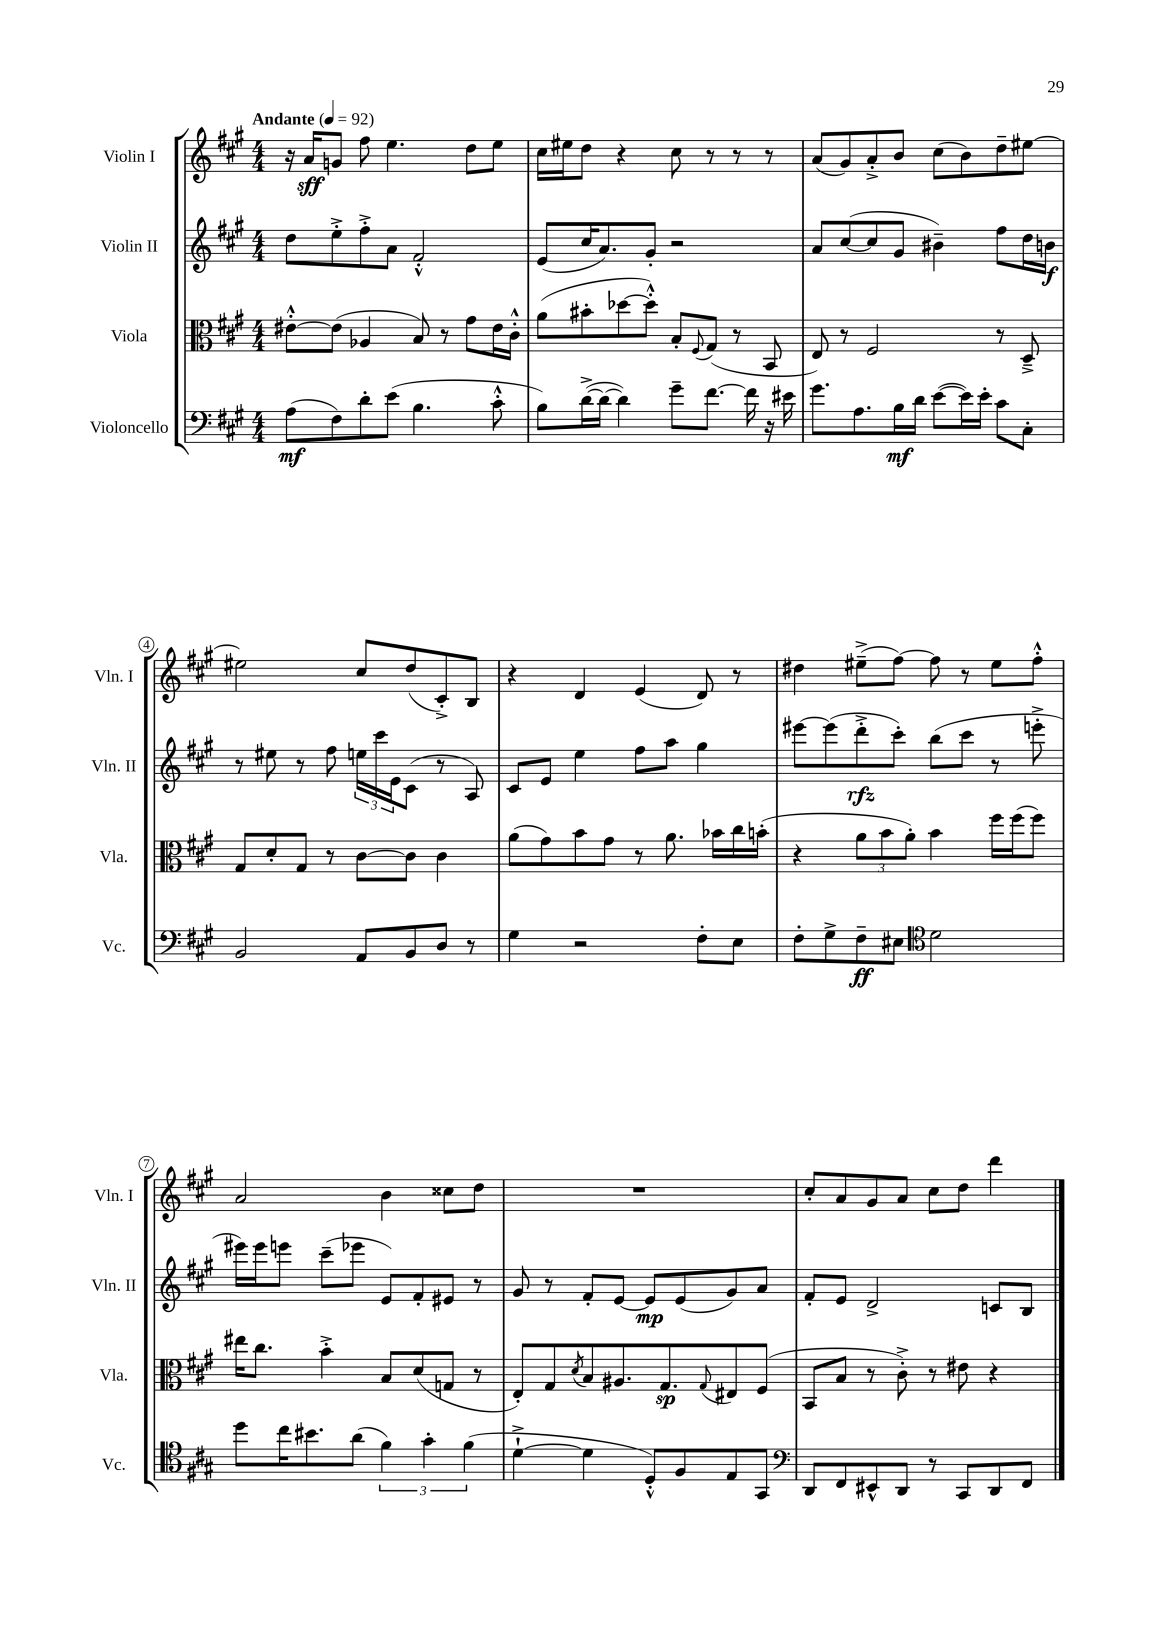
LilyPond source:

<<
\new StaffGroup <<
\new Staff = "s0" \with { instrumentName = "Violin I" shortInstrumentName = "Vln. I" } {
    \clef treble \key a \major \numericTimeSignature \time 4/4 \tempo "Andante" 4 = 92
    r16 a'16\sff g'8 fis''8 e''4. d''8 e''8 |
    cis''16 eis''16 d''8 r4 cis''8 r8 r8 r8 |
    a'8( gis'8) a'8-.-> b'8 cis''8( b'8) d''8-- eis''8~ |
    eis''2 cis''8 d''8( cis'8-.->) b8 |
    r4 d'4 e'4( d'8) r8 |
    dis''4 eis''8--->( fis''8~) fis''8 r8 eis''8 fis''8-.-^ |
    a'2 b'4 cisis''8 d''8 |
    R1 |
    cis''8-. a'8 gis'8 a'8 cis''8 d''8 d'''4 \bar "|." |
}
\new Staff = "s1" \with { instrumentName = "Violin II" shortInstrumentName = "Vln. II" } {
    \clef treble \key a \major \numericTimeSignature \time 4/4
    d''8 e''8-.-> fis''8-.-> a'8 fis'2-.-^ |
    e'8( cis''16 a'8.) gis'8-. r2 |
    a'8 cis''8~( cis''8 gis'8 bis'4--) fis''8 d''16 b'16\f |
    r8 eis''8 r8 fis''8 \tuplet 3/2 { e''16 cis'''16 e'16 } cis'8( r8 a8) |
    cis'8 e'8 e''4 fis''8 a''8 gis''4 |
    eis'''8~ eis'''8( d'''8-.->\rfz cis'''8-.) b''8( cis'''8 r8 e'''8-.-> |
    eis'''16) eis'''16 e'''8 cis'''8--( ees'''8 e'8) fis'8-. eis'8 r8 |
    gis'8 r8 fis'8-. e'8~ e'8\mp e'8( gis'8) a'8 |
    fis'8-. e'8 d'2-> c'8 b8 \bar "|." |
}
\new Staff = "s2" \with { instrumentName = "Viola" shortInstrumentName = "Vla." } {
    \clef alto \key a \major \numericTimeSignature \time 4/4
    eis'8~-.-^ eis'8( aes4 b8) r8 gis'8 eis'16 cis'16-.-^ |
    a'8( bis'8-. des''8~ des''8-.-^) b8-. \appoggiatura { fis8 } gis8( r8 b,8 |
    e8) r8 fis2 r8 d8---> |
    gis8 d'8-. gis8 r8 cis'8~ cis'8 cis'4 |
    a'8( gis'8) b'8 gis'8 r8 a'8. bes'16 cis''16 b'16-.( |
    r4 \tuplet 3/2 { a'8 b'8 a'8-.) } b'4 fis''16 fis''16( fis''8) |
    eis''16 cis''8. b'4-.-> b8 d'8( g8 r8 |
    e8-.) gis8 \acciaccatura { d'8 } b8 ais8. gis8.\sp \appoggiatura { gis8 } eis8 fis8( |
    b,8 b8 r8 cis'8-.->) r8 eis'8 r4 \bar "|." |
}
\new Staff = "s3" \with { instrumentName = "Violoncello" shortInstrumentName = "Vc." } {
    \clef bass \key a \major \numericTimeSignature \time 4/4
    a8\mf( fis8) d'8-. e'8( b4. cis'8-.-^ |
    b8) d'16~->( d'16~ d'4) gis'8-- fis'8.~ fis'16 r16 eis'16 |
    gis'8. a8. b16\mf d'16 e'8~( e'16) e'16-. cis'8 cis8-. |
    b,2 a,8 b,8 d8 r8 |
    gis4 r2 fis8-. e8 |
    fis8-. gis8-> fis8--\ff eis8 \clef tenor d'2 |
    d''8 cis''16 bis'8. a'8( \tuplet 3/2 { fis'4) gis'4-. fis'4( } |
    d'4~-!-> d'4 d8-.-^) fis8 e8 gis,8 |
    \clef bass d,8 fis,8 eis,8-^ d,8 r8 cis,8 d,8 fis,8 \bar "|." |
}
>>
>>
\layout { \context { \Score \override BarNumber.stencil = #(make-stencil-circler 0.1 0.3 ly:text-interface::print) } }
